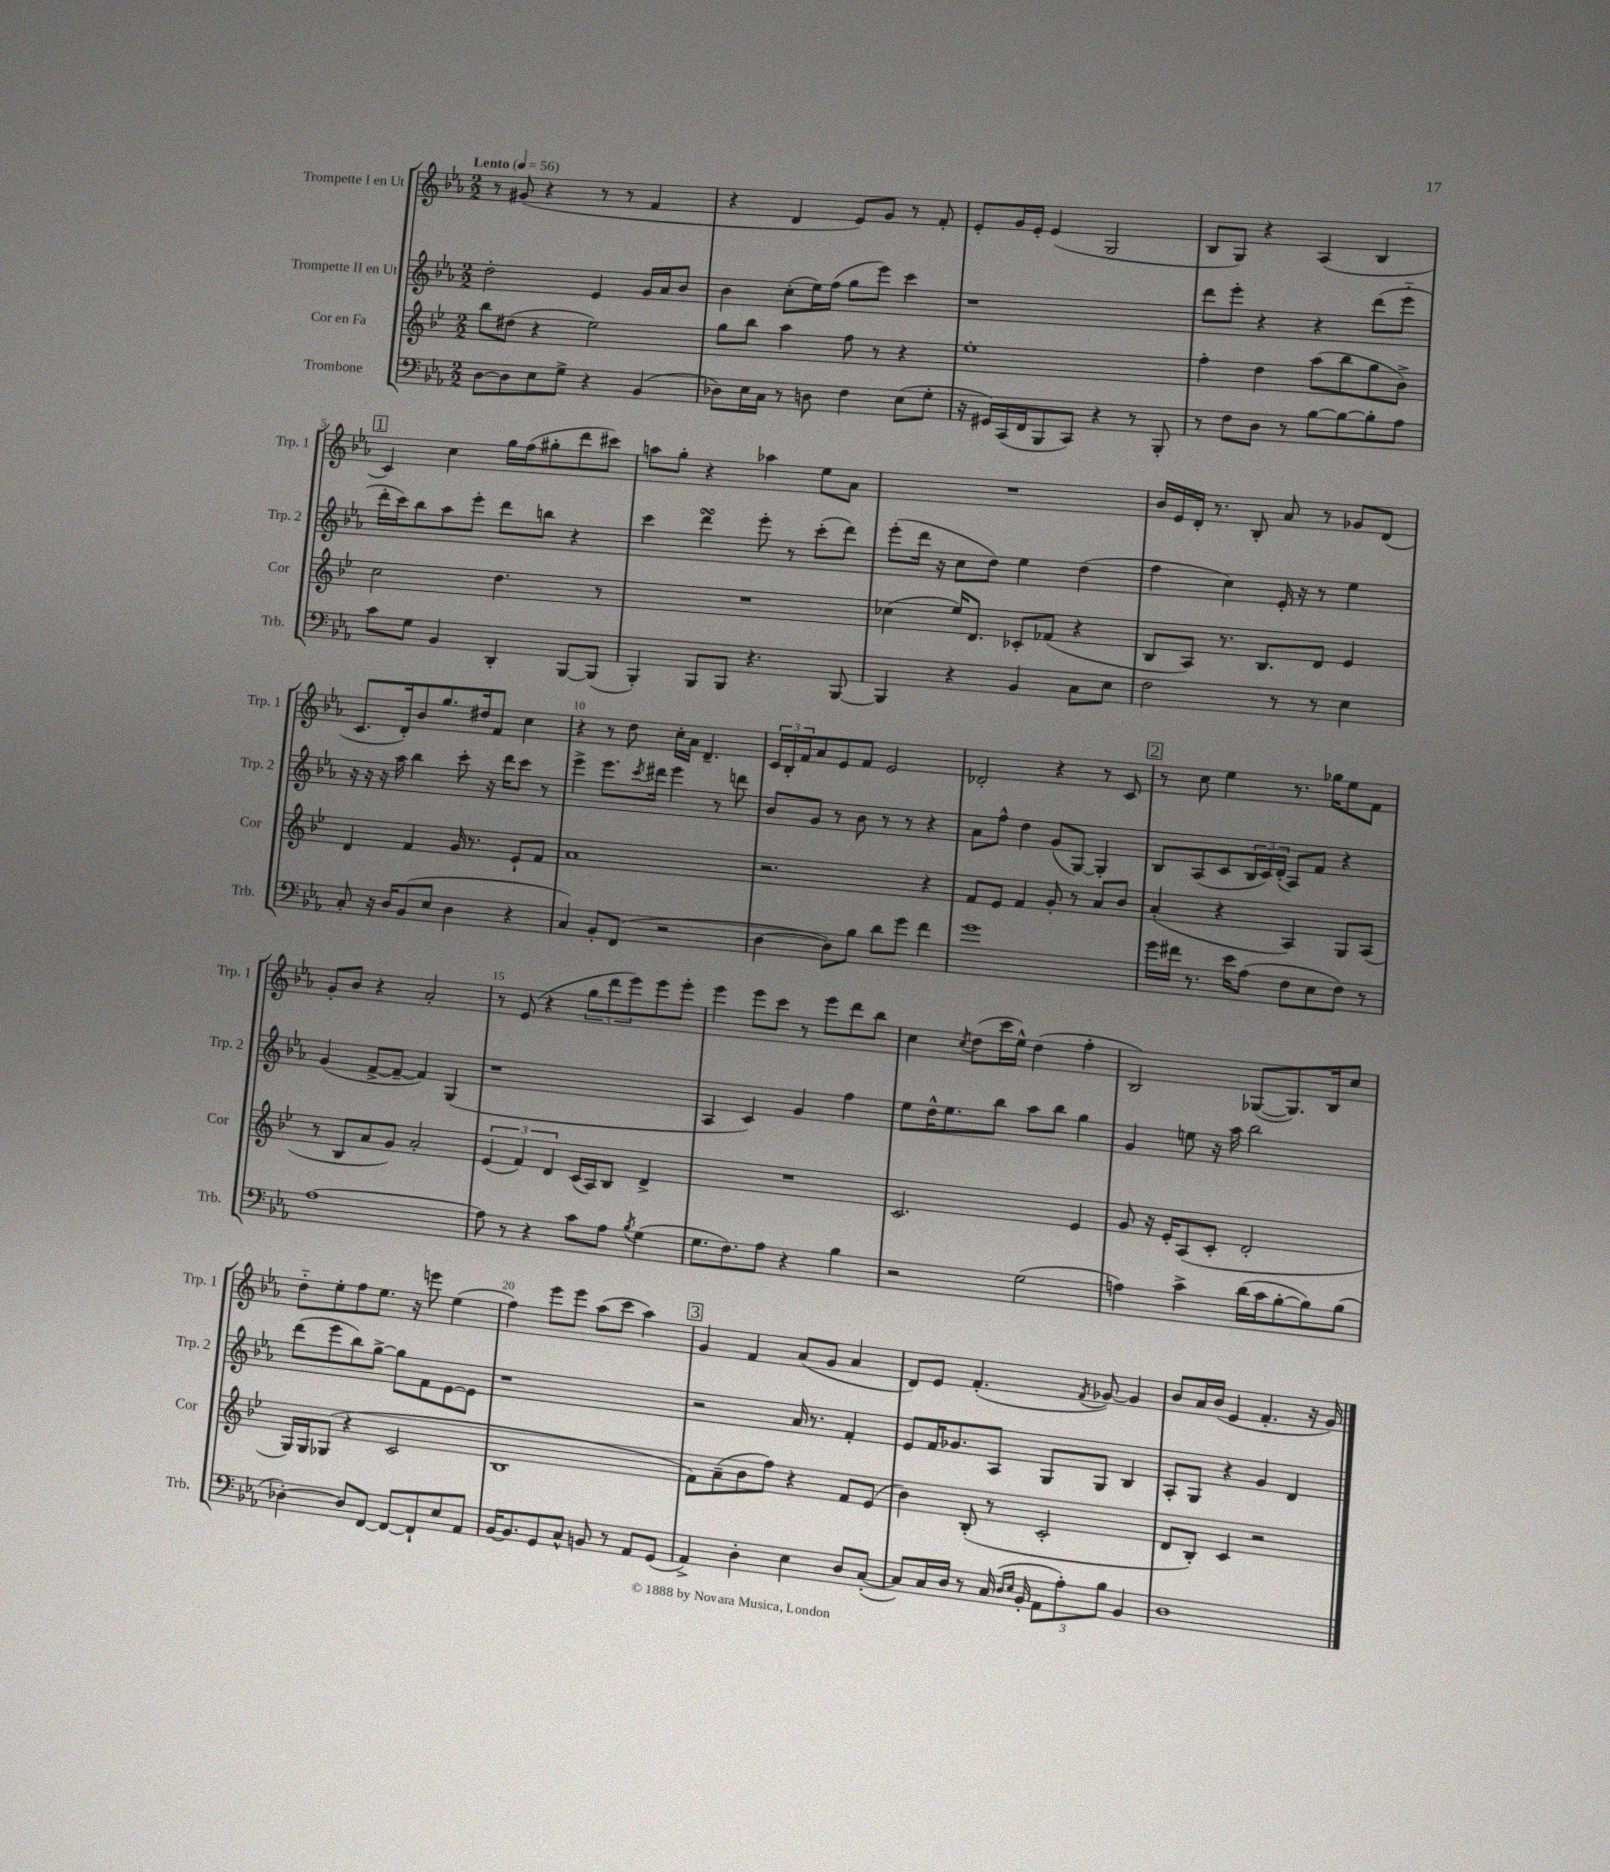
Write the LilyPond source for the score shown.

<<
\new StaffGroup <<
\new Staff = "s0" \with { instrumentName = "Trompette I en Ut" shortInstrumentName = "Trp. 1" } {
    \clef treble \key ees \major \numericTimeSignature \time 2/2 \tempo "Lento" 4 = 56
    r8 gis'8( r4 r8 r8 f'4 |
    r4 d'4 ees'8) g'8 r8 f'8-. |
    ees'8-. g'16 ees'16-. ees'4( g2 |
    bes8 g8) r4 aes4( bes4 |
    \mark \markup { \box "1" } c'4) c''4 g''16 f''16( gis''8-. d'''8 cis'''8) |
    a''8 g''8-. r4 aes''4 ees''8 aes'8 |
    R1 |
    bes'16 ees'16 d'16-. r8. bes8-. aes'8 r8 ges'8 d'8( |
    c'8. d'16-.) bes'8 g''8. dis''16 f'8 c''4 |
    r4 r8 d''8 c''16-. aes'16 d'4.-- |
    \tuplet 3/2 { c'16 bes16-. f'16 } aes'8 ees'8 f'8 ees'2 |
    des'2-. r4 r8 c'8 |
    \mark \markup { \box "2" } r8 c''8 ees''4 r8. ges''16 ees''8 f'8 |
    g'8-. bes'8 r4 aes'2-. |
    r8 ees'8( r4 \tuplet 3/2 { g''8 d'''8 ees'''8) } ees'''8 ees'''8-. |
    ees'''4 ees'''8 c'''8 r8 ees'''8 d'''8 bes''8 |
    c''4 \acciaccatura { c''8 } d''8( c'''16 ees''16-^) d''4( f''4-. |
    bes2) ges8~( ges8.) bes16 c''8 |
    d''8-_ ees''8-. f''8 ees''8. r16 e'''8 ees''4( |
    f''4) ees'''8 ees'''8 aes''8( c'''8 aes''4) |
    \mark \markup { \box "3" } g'4 f'4 aes'8( g'8 aes'4 |
    d'8) ees'8 f'4.-.( \acciaccatura { f'8 } ges'8~) ges'4 |
    bes'8 aes'16 bes'16( ees'4 f'4.-. r16 g'16) \bar "|." |
}
\new Staff = "s1" \with { instrumentName = "Trompette II en Ut" shortInstrumentName = "Trp. 2" } {
    \clef treble \key ees \major \numericTimeSignature \time 2/2
    d''2-. ees'4 g'16 aes'16 bes'8 |
    bes'4 c''8-.( ees''16) f''16( g''8 ees'''8) c'''4 |
    r1 |
    d'''8 ees'''8-. r4 r4 d'''8( ees'''8-_ |
    \mark \markup { \box "1" } d'''16-. c'''16) bes''8 aes''8 ees'''8-. d'''8 b''8 r4 |
    c'''4 d'''4\turn ees'''8-. r8 c'''8-.( d'''8) |
    ees'''8-.( d'''16 r16 c''8 d''8) ees''4 d''4( |
    f''4 c''4) ees'16-. r16 r8 ees''4 |
    r16 r16 r16 aes''16 bes''4 c'''8-. r16 d'''16 c'''8 r8 |
    ees'''4-> ees'''8. \acciaccatura { c'''8 } dis'''16 ees'''4 r8 d'''8 |
    bes'8 g'8 r8 bes'8 r8 r8 r4 |
    aes'8 f''8-^ d''4 g'8( g8~) g4-. |
    \mark \markup { \box "2" } bes8 aes8( c'8 \tuplet 3/2 { bes16 c'16) d'16-.( } aes8) f'8 r4 |
    g'4( f'8~-> f'8~-- f'4) g4( |
    r1 |
    aes4 c'4) g'4 f''4 |
    ees''8 d''16-^ ees''8. bes''8 aes''8 bes''8 g''4 |
    g'4 e''8 r16 aes''16 bes''2 |
    d'''8( ees'''8 bes''8) g''8~-> g''8 f'8 ees'8~ ees'8 |
    r1 |
    \mark \markup { \box "3" } r2 aes'16 r8. f'4-. |
    ees'8 f'16 ges'8. aes8 g8 g8 bes4 |
    aes8-. g8 r4 g'4 d'4 \bar "|." |
}
\new Staff = "s2" \with { instrumentName = "Cor en Fa" shortInstrumentName = "Cor" } {
    \clef treble \key bes \major \numericTimeSignature \time 2/2
    bes''8 dis''8( r4 ees''2) |
    g''8 bes''8 a''4 f''8 r8 r4 |
    ees''1-. |
    f''4-. d''4 a''8( bes''8 g''8 bes'8->) |
    \mark \markup { \box "1" } c''2 d''4. r8 |
    R1 |
    ces''4( ees''16) d'8. ces'8-. fes'8( r4 |
    bes8 a8) r8. bes8. d'8 ees'4 |
    d'4 f'4 g'16 r8. ees'8-! f'8 |
    a'1 |
    r2. r4 |
    f'8 ees'8 f'4 g'8-. r8 a'8 bes'8 |
    \mark \markup { \box "2" } a'4-.( r4 a4) g8 a8( |
    r8 bes8 a'8 g'8) a'2-. |
    \tuplet 3/2 { ees'4( f'4) d'4 } c'16( a16) bes8 d'4-> |
    R1 |
    c'2. ees'4 |
    g'8 r16 ees'16-. a8( c'8-. d'2-. |
    g16) g16 ges8( r4 c'2 |
    bes1 |
    \mark \markup { \box "3" } f'8) a'8--( bes'8 f''8) r4 f'8 ees'8( |
    bes'4) bes8-.( r8 c'2-. |
    d'8 bes8-.) c'4 r2 \bar "|." |
}
\new Staff = "s3" \with { instrumentName = "Trombone" shortInstrumentName = "Trb." } {
    \clef bass \key ees \major \numericTimeSignature \time 2/2
    d8~ d8 ees8 g8-> r4 bes,4( |
    des8) ees16 c16 r8 d8 f4 ees8( g8-. |
    r16 gis,16) c,16( f,16 bes,,8 c,8) r4 r8 bes,,8-. |
    r8 f8 d8 r8 bes8~ bes8~ bes8-. aes8 |
    \mark \markup { \box "1" } c'8 g8 bes,4 d,4-. bes,,8~ bes,,8( |
    bes,,4-.) bes,,8 bes,,8 r4. bes,,8~ |
    bes,,4 r4 bes,4 c8 ees8 |
    f2 r8 r8 ees4 |
    c8-. r16 d16 bes,8( ees8 d4 r4 |
    c4) bes,8-. f,8( r2 |
    d4~ d8) bes8 d'8 g'8 f'4 |
    g'1 |
    \mark \markup { \box "2" } g'16 fis'16 r8. ees'16 aes8( f8 ees8 f8) r8 |
    aes1~ |
    aes8 r8 r4 c'8 aes8 \acciaccatura { bes8 } g4( |
    g8. f8.) aes8 r4 bes4 |
    r2 g2( |
    a4) c'4-> d'16( c'16 bes8~-. bes8) bes8( |
    des4~-.) des8 f,8~ f,8~ f,8-! ees8 aes,8 |
    bes,16~ bes,8. g,8 c8-^ b,8 r8 aes,8 g,8( |
    \mark \markup { \box "3" } aes,4->) d4-. ees4 d8 c8~-.( |
    c8) c16 d16 r8 c16( \grace { d16 ees16 } bes,16-. \tuplet 3/2 { aes,8 aes8-.) bes8 } bes,4 |
    d1 \bar "|." |
}
>>
>>
\layout { \context { \Score \override BarNumber.break-visibility = ##(#f #t #t) barNumberVisibility = #(every-nth-bar-number-visible 5) } }
